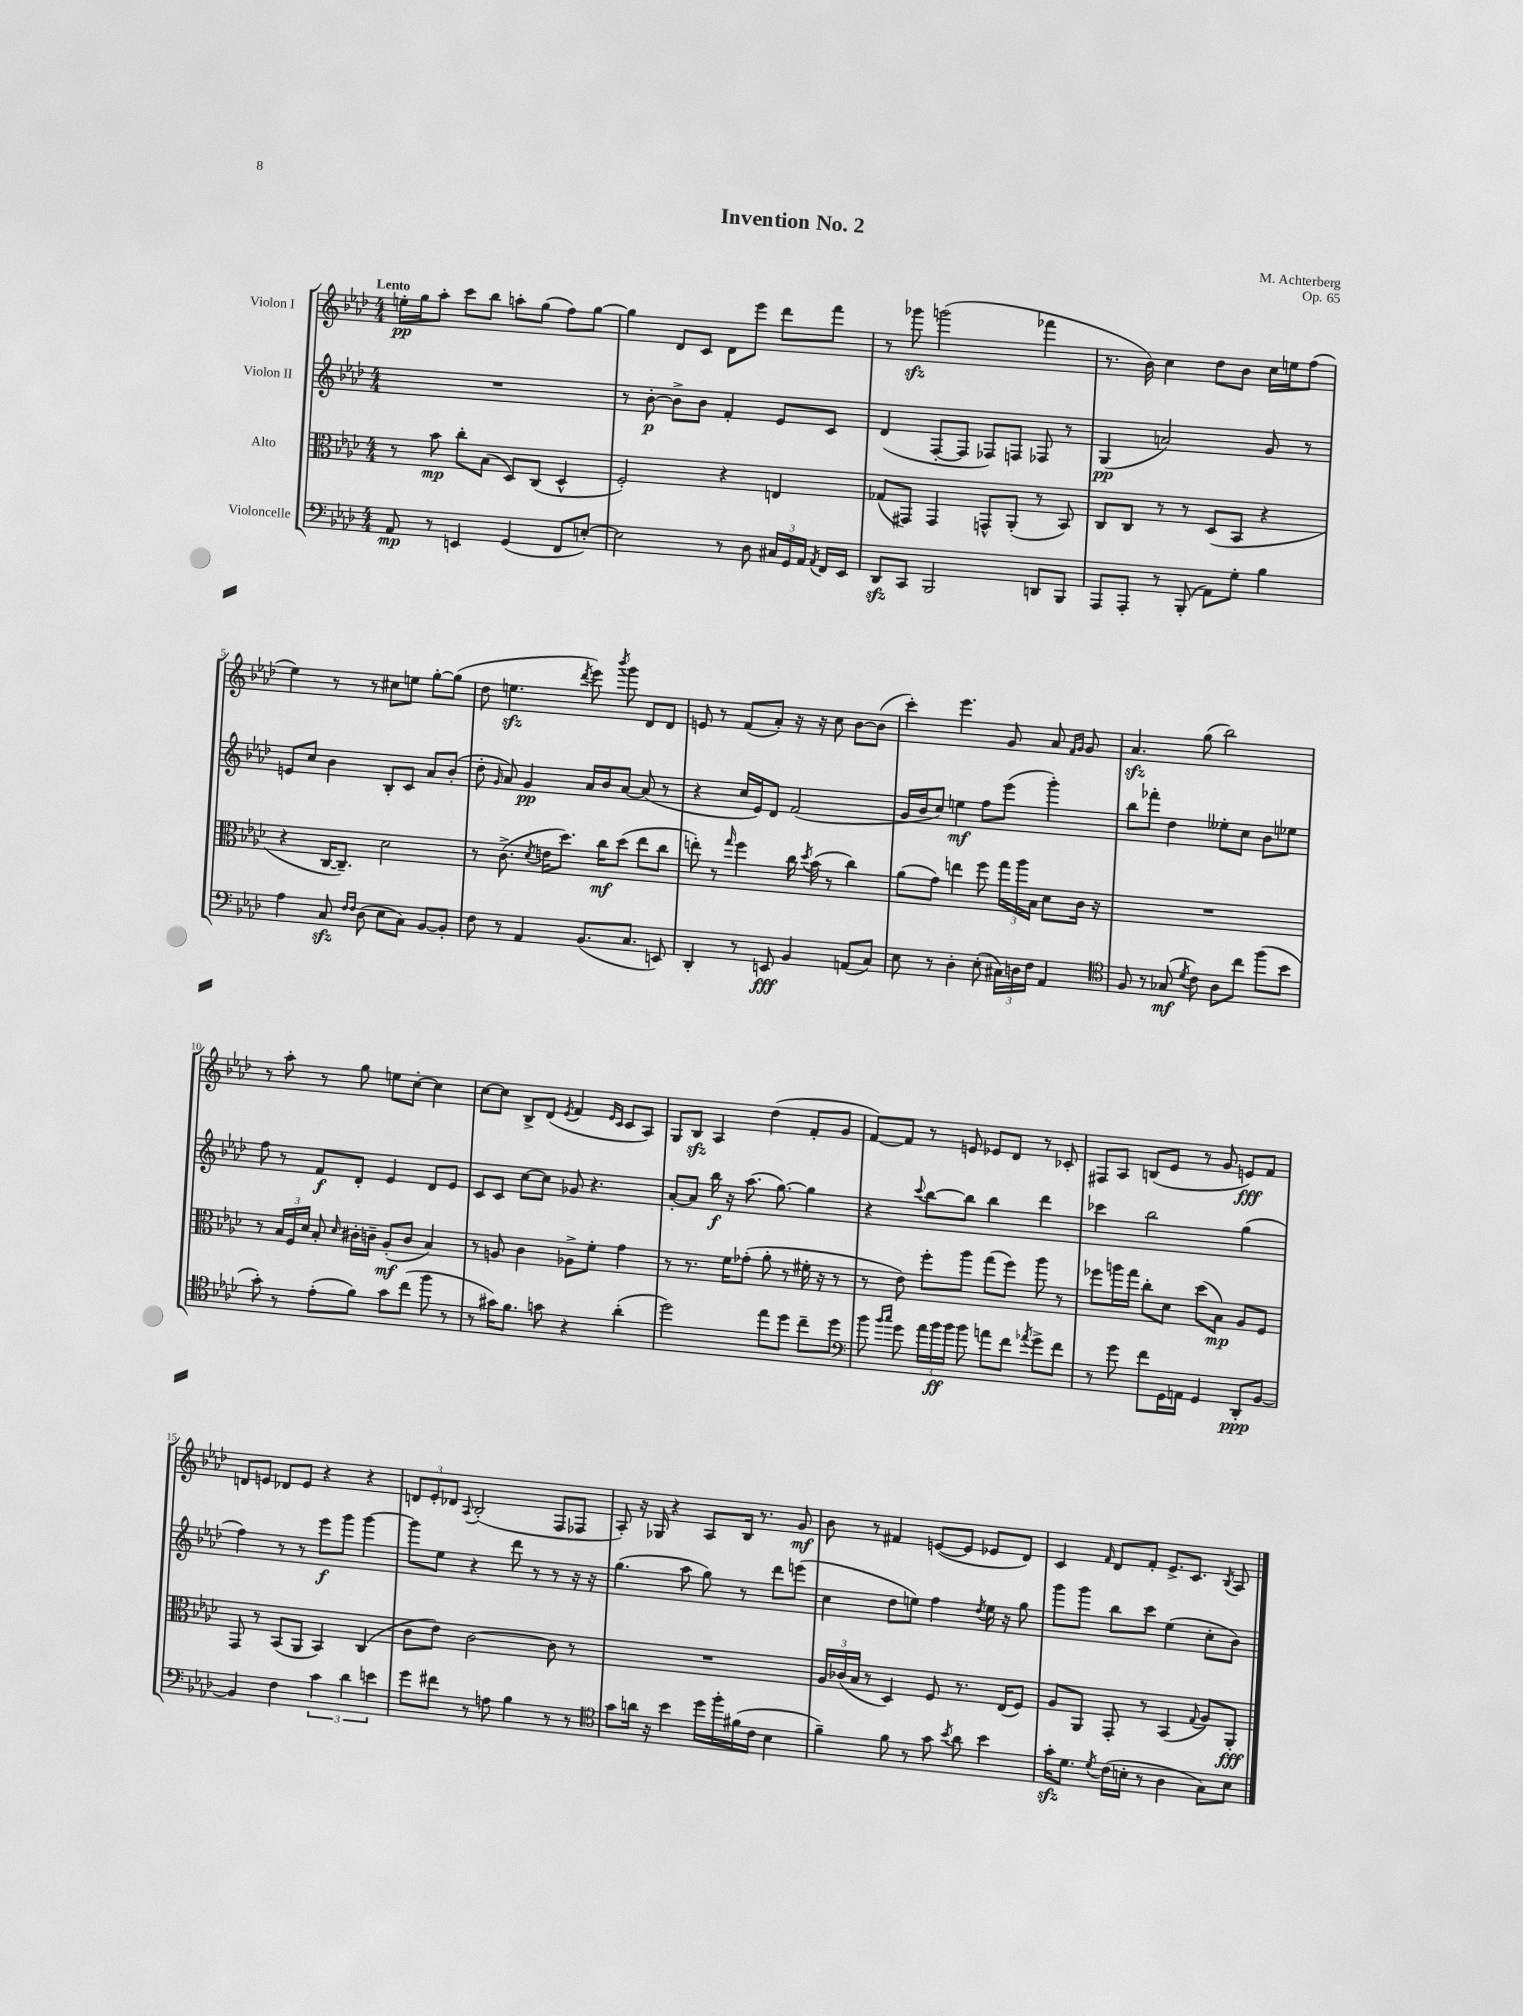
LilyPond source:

\header { title = "Invention No. 2" composer = "M. Achterberg" opus = "Op. 65" }
<<
\new StaffGroup <<
\new Staff = "s0" \with { instrumentName = "Violon I" } {
    \clef treble \key aes \major \numericTimeSignature \time 4/4 \tempo "Lento"
    \autoBeamOff e''16[-.\pp g''16 aes''8]-. c'''8[ bes''8] a''8[-. g''8]( f''8[) g''8]~ |
    g''4 des'8[ c'8] des'8[ ees'''8] des'''8[ f'''8] |
    r8 ges'''8\sfz g'''2( fes'''4 |
    r8. bes'16) c''4 des''8[ bes'8] c''16[ e''16 f''8]( |
    ees''4) r8 r8 cis''8[ e''8] g''8[~-. g''8]( |
    des''8 e''4.\sfz \acciaccatura { des'''8 } ees'''8) \acciaccatura { bes'''8 } g'''8 des'8[ des'8] |
    e'8 r8 f'8[( aes'8]-.) r16 r16 c''8 bes'8[~ bes'8]( |
    c'''4-.) ees'''4. g'8 aes'8 \grace { f'16[ g'16] } g'8 |
    aes'4.\sfz g''8( bes''2) |
    r8 aes''8-. r8 g''8 e''8[ c''8]~-. c''4 |
    c''8[~ c''8] bes8[-> des'8]( \acciaccatura { ees'8 } f'4 \grace { ees'16[ c'16] } c'8[ aes8]) |
    g8[ bes8]\sfz aes4 des''4( f'8[-. g'8] |
    f'8[~) f'8] r8 e'8 ees'8[ des'8] r8 ces'8-. |
    fis8[ aes8] b8[( ees'8] r8 g'8 e'8[\fff) f'8] |
    d'8[ e'8] des'8[ e'8] r4 r4 |
    \tuplet 3/2 { d'8[ ees'8-. des'8] } \appoggiatura { aes8 } bes2-.( f8[ fes8] |
    aes8-.) r16 ges16 r4 aes8[ bes16] r8. g'8\mf |
    bes'8 r8 fis'4 e'8[~( e'8] ees'8[ des'8]) |
    c'4 \grace { f'16 } des'8[ f'8]-. ees'8.[-> c'8.] \acciaccatura { bes8 } aes8 \bar "|." |
}
\new Staff = "s1" \with { instrumentName = "Violon II" } {
    \clef treble \key aes \major \numericTimeSignature \time 4/4
    \autoBeamOff R1 |
    r8 bes'8~-.\p bes'8[-> bes'8] f'4-. ees'8[ c'8] |
    des'4( f8[~-. f8] fes8[) f8] fes8 r8 |
    g4\pp( a'2) g'8 r8 |
    e'8[ c''8] bes'4 bes8[-. c'8] aes'8[ bes'8]-.( |
    des''8-. \grace { g'16 } aes'8) g'4\pp aes'16[ bes'16 aes'8]~ aes'8( r8 |
    r4 c''16[ ees'16) des'8] f'2( |
    g'16[ bes'16 c''8]) e''4\mf f''8[ ees'''8]( g'''4-.) |
    bes''8[ fes'''8]-. des''4 eeses''8[-. c''8] bes'8[ ees''8] |
    f''8 r8 f'8[\f des'8]-. ees'4 des'8[ ees'8] |
    c'8[ c'8] c''8[~ c''8] ges'8 r4. |
    aes'8[~-. aes'8] bes''16\f r16 aes''8.( g''8.~) g''4 |
    r4 \appoggiatura { c'''8 } bes''8[~ bes''8] bes''4 des'''4 |
    ces'''4 bes''2 g''4( |
    f''4) r8 r8 ees'''8[\f g'''8] g'''4~ |
    g'''8[ ees''8] r4 des'''8 r8 r8 r16 r16 |
    g''4.( aes''8 g''8) r8 des'''8[ e'''8]( |
    c''4 des''8[ e''8]) f''4 \acciaccatura { des''8 } e''16 r16 g''8 |
    g'''8[ g'''8] bes''8[ c'''8] ees''4( c''8[-. bes'8]) \bar "|." |
}
\new Staff = "s2" \with { instrumentName = "Alto" } {
    \clef alto \key aes \major \numericTimeSignature \time 4/4
    \autoBeamOff r8 bes'8\mp c''8[-. bes8]( des8[) c8]( des4-^ |
    f2-.) r4 e4 |
    ges8[( gis,8]) gis,4 g,8[-^ aes,8]-.( r8 bes,8) |
    c8[ c8] r8 r8 des8[( bes,8] r4 |
    r4 c16[~ c8.]--) des'2 |
    r8 c'8.->( \acciaccatura { des'8 } e'16[ des''8.]) c''16[\mf des''8]( ees''8[ c''8] |
    e''8-.) r8 \grace { g''16 } f''4 c''16 \acciaccatura { des''8 } bes'16( r8 c''4) |
    aes'8[( g'8]) e''4 f''8 \tuplet 3/2 { g''16[ aes''16 bes16] } des'8[ c'16] r16 |
    R1 |
    r8 \tuplet 3/2 { bes16[ f16 des'16] } bes8-. \grace { des'16 } cis'16[-. c'16]-- aes8[-.\mf( c'8] bes4) |
    r8 a8 c'4 aes8[-> f'8]-. g'4 |
    r8 r8. f'16[ ges'8]-.( aes'8-. r8 fis'16-. r16 r8 |
    r8 ees'8) f''8[-. aes''8] g''8[( f''8]) aes''8 r8 |
    fes''8[ a''16 g''16] c''8[-. des'8] des''8[( bes8]\mp) aes8[ f8] |
    g,8 r8 bes,8[( aes,8] bes,4) c4( |
    c'8[ ees'8]) c'2~ c'8 r8 |
    R1 |
    \tuplet 3/2 { aes16[ ces'16( bes16] } r8 des4) f8 r8. ees16[( f8]) |
    aes8[ aes,8] g,8-. r8 bes,4( \appoggiatura { g8 } aes8[) aes,8]-.\fff \bar "|." |
}
\new Staff = "s3" \with { instrumentName = "Violoncelle" } {
    \clef bass \key aes \major \numericTimeSignature \time 4/4
    \autoBeamOff aes,8\mp r8 e,4 g,4( f,8[ e8]~-.) |
    e2 r8 des8 \tuplet 3/2 { cis16[ g,16 aes,16] } \acciaccatura { aes,8 } f,16[ ees,16] |
    des,8[\sfz c,8] bes,,2 d,8[ bes,,8] |
    aes,,8[ aes,,8]-. r8 bes,,8-.( aes,8[) g8]-. bes4 |
    aes4 c8\sfz \grace { f16[ f16] } des8( ees8[ c8]) bes,8[~ bes,8]-. |
    f8 r8 aes,4 bes,8.[( c8.] e,8) |
    des,4-. r8 e,8\fff bes,4 a,8[( c8]) |
    ees8 r8 des4-. ees8-.( \tuplet 3/2 { cis16[) d16 f16] } aes,4 |
    \clef tenor f8 r8 ges8\mf( \acciaccatura { des'8 } c'8) aes8[ c''8] f''8[( bes'8] |
    g'8-.) r8 ees'8[-.( f'8]) g'8[ c''8]( f''8 r8 |
    r8 gis'16[) f'8.] g'8 r4 aes'4-.( |
    des''2) ees''8[ des''8] c''8[-- des''8] |
    \clef bass bes'8 \grace { bes'16[ c''16] } g'8 \tuplet 3/2 { aes'16[ bes'16\ff bes'16] } bes'8 a'8[ f'8] \acciaccatura { aes'8 } g'8[-> f'8] |
    r8 g'8 f'8[ g,16 a,16] g,4 des,8[-.\ppp bes,8]~ |
    bes,4 f4 \tuplet 3/2 { c'4 des'4 e'4 } |
    g'8[ fis'8] r8 a8 bes4 r8 r8 |
    \clef tenor g'8[ a'16] r16 bes'4 des''16[ f''16-. fis'16( c'16] bes4 |
    f'4--) f'8 r8 g'8 \acciaccatura { bes'8 } aes'8 bes'4 |
    g'16[-.\sfz des'8.] \acciaccatura { des'8 } c'16[( b16]-. r8 aes4 g8[) b8] \bar "|." |
}
>>
>>
